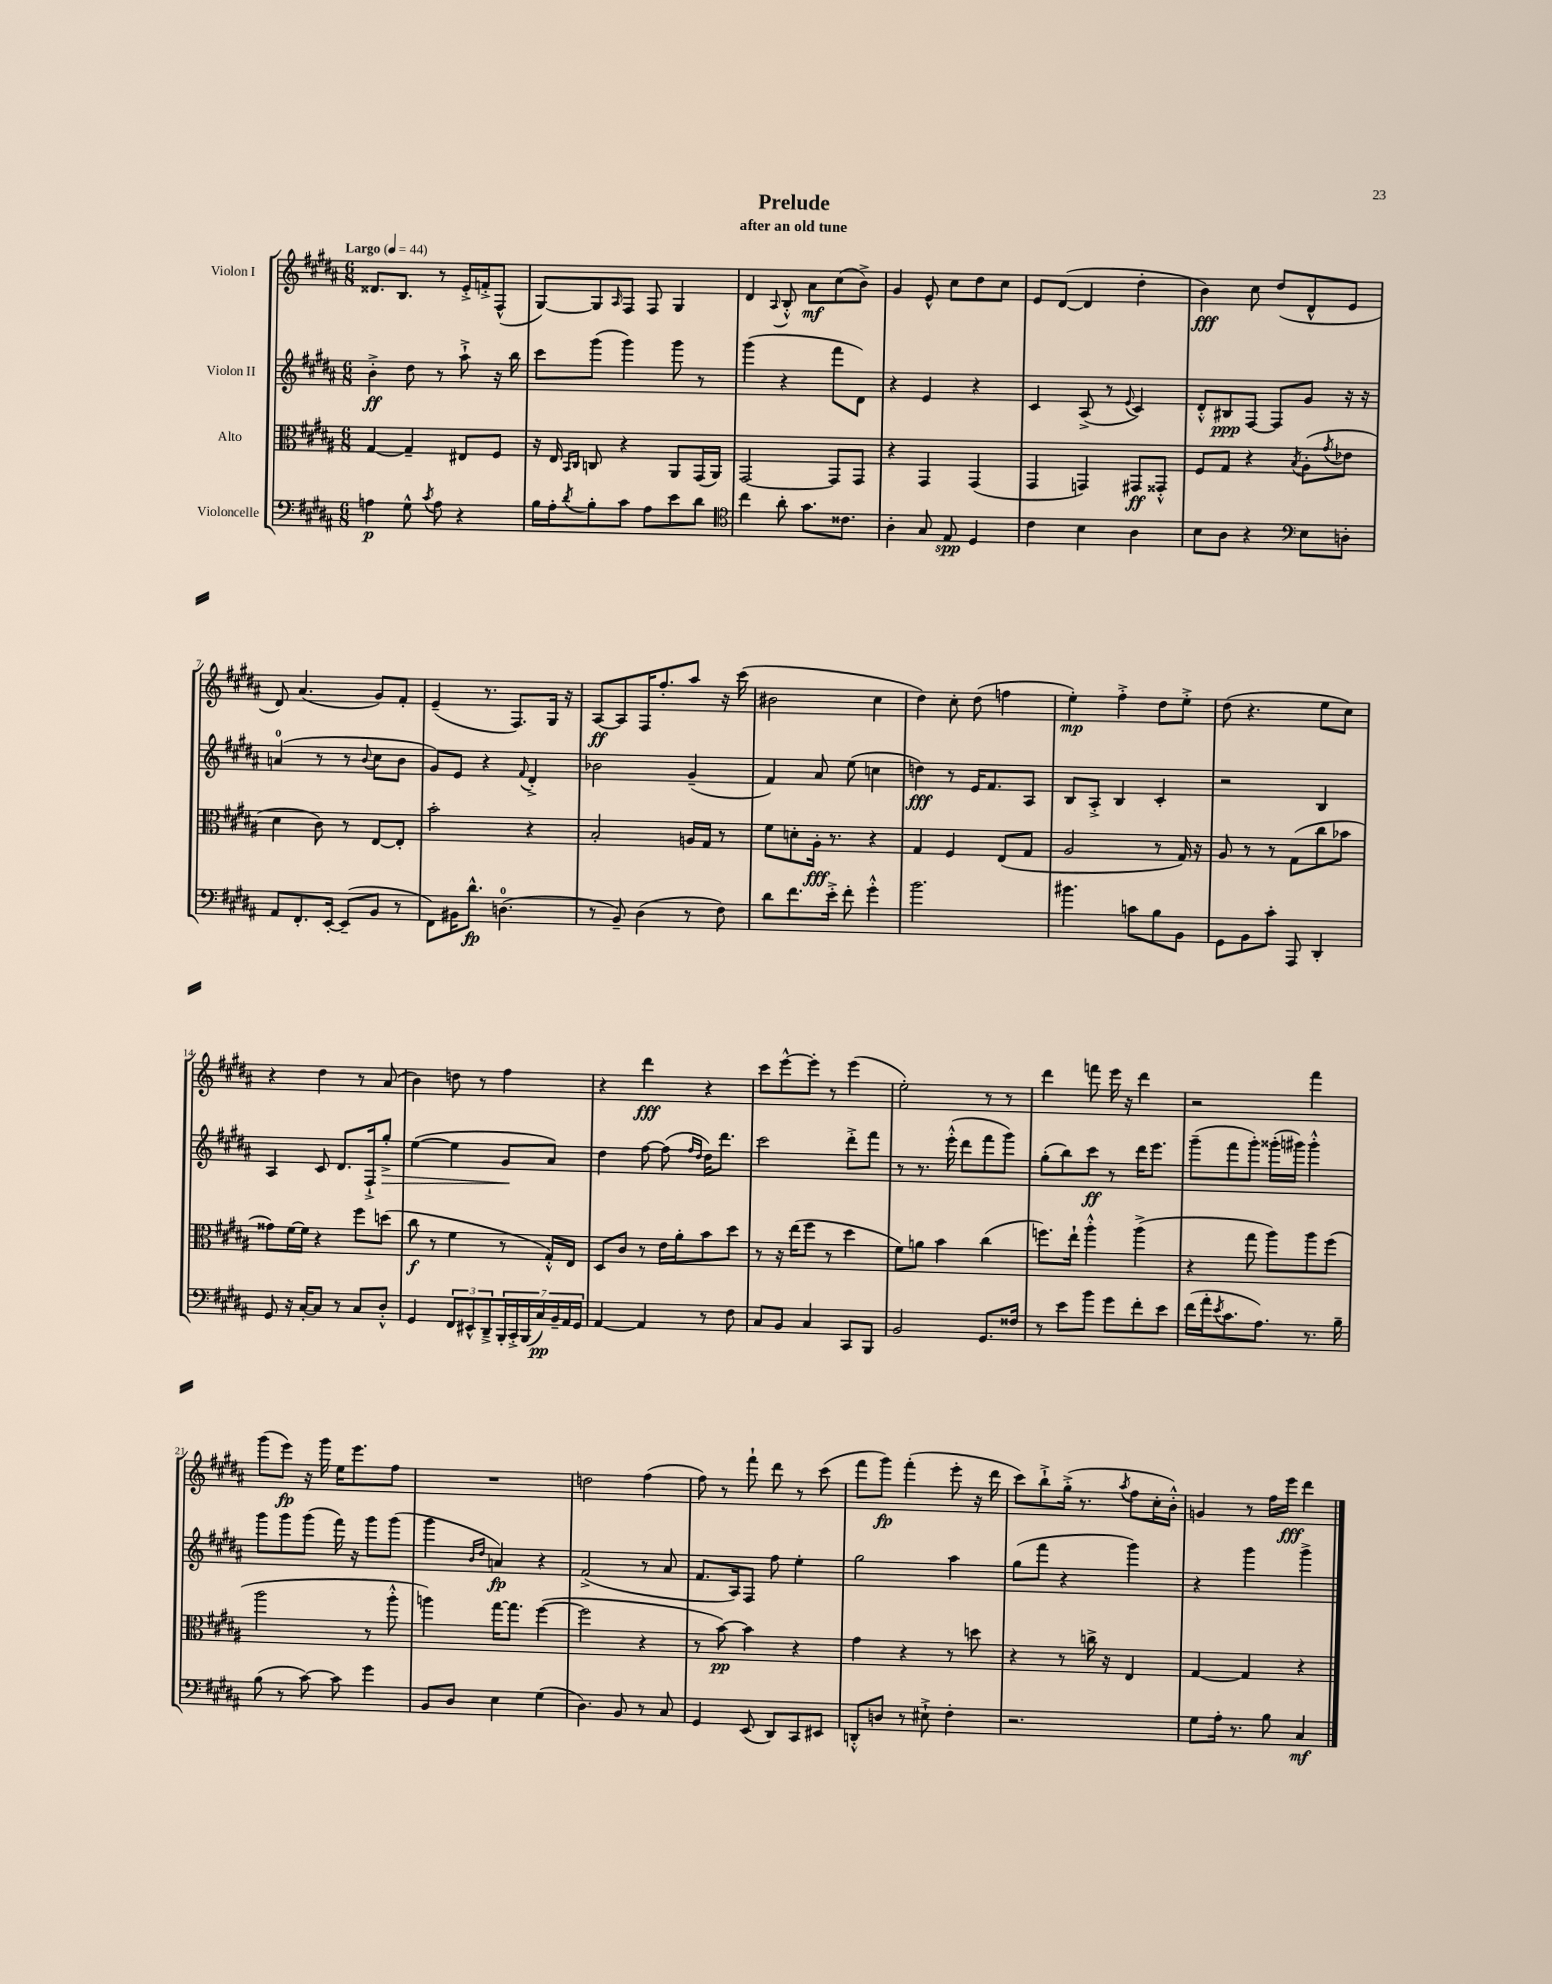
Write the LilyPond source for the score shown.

\header { title = "Prelude" subtitle = "after an old tune" }
<<
\new StaffGroup <<
\new Staff = "s0" \with { instrumentName = "Violon I" } {
    \clef treble \key b \major \numericTimeSignature \time 6/8 \tempo "Largo" 4 = 44
    disis'8. b8. r8 e'16-.-> f'16-.-> fis8-^( |
    gis8~) gis8 \grace { ais16 } fis8 fis8 gis4 |
    dis'4 \appoggiatura { ais8 } b8-.-^ ais'8\mf cis''8( b'8->) |
    gis'4 e'8-^ cis''8 dis''8 cis''8 |
    e'8 dis'8~( dis'4 dis''4-. |
    b'4\fff) cis''8 dis''8( dis'8-^ e'8 |
    dis'8) ais'4.( gis'8) fis'8-. |
    e'4--( r8. fis8.) gis16 r16 |
    ais8~\ff ais8 fis16 fis''8.-. ais''8 r16 cis'''16( |
    bis'2 cis''4 |
    dis''4) cis''8-. dis''8( f''4 |
    e''4-.\mp) fis''4-.-> dis''8 e''8-.-> |
    dis''8( r4. e''8 cis''8) |
    r4 dis''4 r8 ais'8( |
    b'4) d''8 r8 fis''4 |
    r4 dis'''4\fff r4 |
    cis'''8 e'''8~-^ e'''8-. r8 e'''4( |
    e''2-.) r8 r8 |
    dis'''4 f'''8 e'''16 r16 dis'''4 |
    r2 fis'''4 |
    gis'''8( e'''8\fp) r16 gis'''16 e''16 e'''8. fis''8 |
    R2. |
    d''2 fis''4( |
    fis''8) r8 fis'''8-! dis'''8 r8 cis'''8( |
    fis'''8 gis'''8\fp) fis'''4-.( e'''8-. r16 dis'''16 |
    cis'''8) b''8-!-> gis''16-.->( r8. \acciaccatura { ais''8 } fis''8 cis''16-. b'16-.-^) |
    g'4 r8 fis''16 e'''16\fff dis'''4 \bar "|." |
}
\new Staff = "s1" \with { instrumentName = "Violon II" } {
    \clef treble \key b \major \numericTimeSignature \time 6/8
    b'4-.->\ff dis''8 r8 ais''8-!-> r16 b''16 |
    cis'''8 gis'''8( gis'''4) gis'''8 r8 |
    gis'''4( r4 fis'''8 dis'8) |
    r4 e'4 r4 |
    cis'4 ais8->( r8 \appoggiatura { e'8 } cis'4) |
    dis'8-.-^ bis8\ppp fis8~ fis8 gis'8 r16 r16 |
    a'4-0( r8 r8 \appoggiatura { b'8 } cis''8 b'8 |
    gis'8) e'8 r4 \appoggiatura { fis'8 } dis'4-.-> |
    bes'2 gis'4--( |
    fis'4) ais'8 e''8( c''4 |
    d''4\fff) r8 e'16 fis'8. ais8 |
    b8 ais8-.-> b4 cis'4-. |
    r2 b4 |
    ais4 cis'8 dis'8. fis16-!-> gis''8-.->\> |
    e''4~( e''4 gis'8\! ais'8) |
    dis''4 fis''8~ fis''8( \grace { fis''16 dis''16 } dis''16) dis'''8. |
    cis'''2 dis'''8-.-> fis'''8 |
    r8 r8. e'''16-.-^( dis'''8 fis'''8 gis'''8) |
    gis''8-.( b''8) cis'''8\ff r8 dis'''16 e'''8. |
    gis'''8--( fis'''8 gis'''8-.) gisis'''16-.( gis'''16) gis'''4-.-^ |
    gis'''8 gis'''8 gis'''8( fis'''16) r16 gis'''8 gis'''8( |
    gis'''4 \grace { b'16 dis''16 } a'4\fp) r4 |
    fis'2->( r8 ais'8 |
    fis'8. ais16) fis8 fis''8 e''4-. |
    gis''2 ais''4 |
    gis''8( fis'''8 r4 gis'''4) |
    r4 gis'''4 gis'''4-> \bar "|." |
}
\new Staff = "s2" \with { instrumentName = "Alto" } {
    \clef alto \key b \major \numericTimeSignature \time 6/8
    gis4~ gis4-- eis8 fis8 |
    r16 e16 \grace { b,16 cis16 } c8 r4 ais,8 gis,16( ais,16) |
    gis,2~ gis,8 gis,8 |
    r4 gis,4 gis,4( |
    gis,4 g,4) gis,8\ff gisis,8-.-^ |
    fis8 gis8 r4 \acciaccatura { b8 } ais8-.( \acciaccatura { gis'8 } ees'8 |
    dis'4 cis'8) r8 e8~ e8-. |
    b'2-. r4 |
    b2-. a16 gis16 r8 |
    fis'8 d'8-. ais16-.\fff r8. r4 |
    gis4 fis4 e8( gis8 |
    ais2 r8 gis16) r16 |
    ais8 r8 r8 gis8( cis''8 bes'8 |
    gisis'8) fis'16~ fis'16 r4 fis''8 d''8( |
    cis''8\f r8 fis'4 r8 gis16-.-^) e16 |
    dis8 cis'8 r8 e'16 ais'16-. b'8 dis''8 |
    r8 r16 e''16( fis''8 r8 dis''4 |
    fis'8) a'8 b'4 cis''4( |
    f''8.) e''16-! ais''4-.-^ ais''4->( |
    r4 gis''8 ais''8) ais''8 fis''8( |
    ais''2 r8 ais''8-.-^ |
    a''4) gis''16~ gis''8. fis''4~( |
    fis''2 r4 |
    r8 b'8~\pp) b'4 r4 |
    gis'4 r4 r8 d''8 |
    r4 r8 c''16-> r16 e4 |
    gis4~ gis4 r4 \bar "|." |
}
\new Staff = "s3" \with { instrumentName = "Violoncelle" } {
    \clef bass \key b \major \numericTimeSignature \time 6/8
    a4\p gis8-^ \acciaccatura { cis'8 } a8 r4 |
    b16 ais16-. \acciaccatura { dis'8 } b8-. cis'8 ais8 e'8 dis'8 |
    \clef tenor cis''4 ais'8-. gis'8. cisis'8. |
    ais4-. gis8 e8\spp dis4 |
    cis'4 b4 ais4 |
    b8 ais8 r4 \clef bass e8 d8-. |
    ais,8 fis,8.-. e,16~-. e,8--( b,8 r8 |
    fis,8) bis,16 dis'8.-^\fp d4.-0( |
    r8 b,8--) dis4( r8 fis8) |
    dis'8 fis'8. e'16-.-> fis'8-. gis'4-.-^ |
    b'2. |
    bis'4. c'8 b8 b,8 |
    gis,8 b,8 cis'8-. ais,,8 dis,4-. |
    gis,8 r16 cis16~-. cis8 r8 cis8 dis8-.-^ |
    gis,4 \tuplet 3/2 { fis,8 eis,8-^ dis,8---> } \tuplet 7/4 { b,,16-. cis,16-.-> b,,16( cis16\pp) b,16-- ais,16 gis,16 } |
    ais,4~ ais,4 r8 fis8 |
    cis8 b,8 cis4 cis,8 b,,8 |
    b,2 gis,8. fisis16 |
    r8 e'8 b'8 gis'8 fis'8-. e'8 |
    fis'16( ais'16-. \acciaccatura { e'8 } cis'8. ais8.) r8. b16-- |
    b8( r8 cis'8~) cis'8 gis'4 |
    b,8 dis8 e4 gis4( |
    dis4.) b,8 r8 cis8 |
    gis,4 e,8( dis,8) cis,8 eis,8 |
    d,8-.-^ d8 r8 eis8-!-> fis4-. |
    r2. |
    gis8 ais16-. r8. b8 cis4\mf \bar "|." |
}
>>
>>
